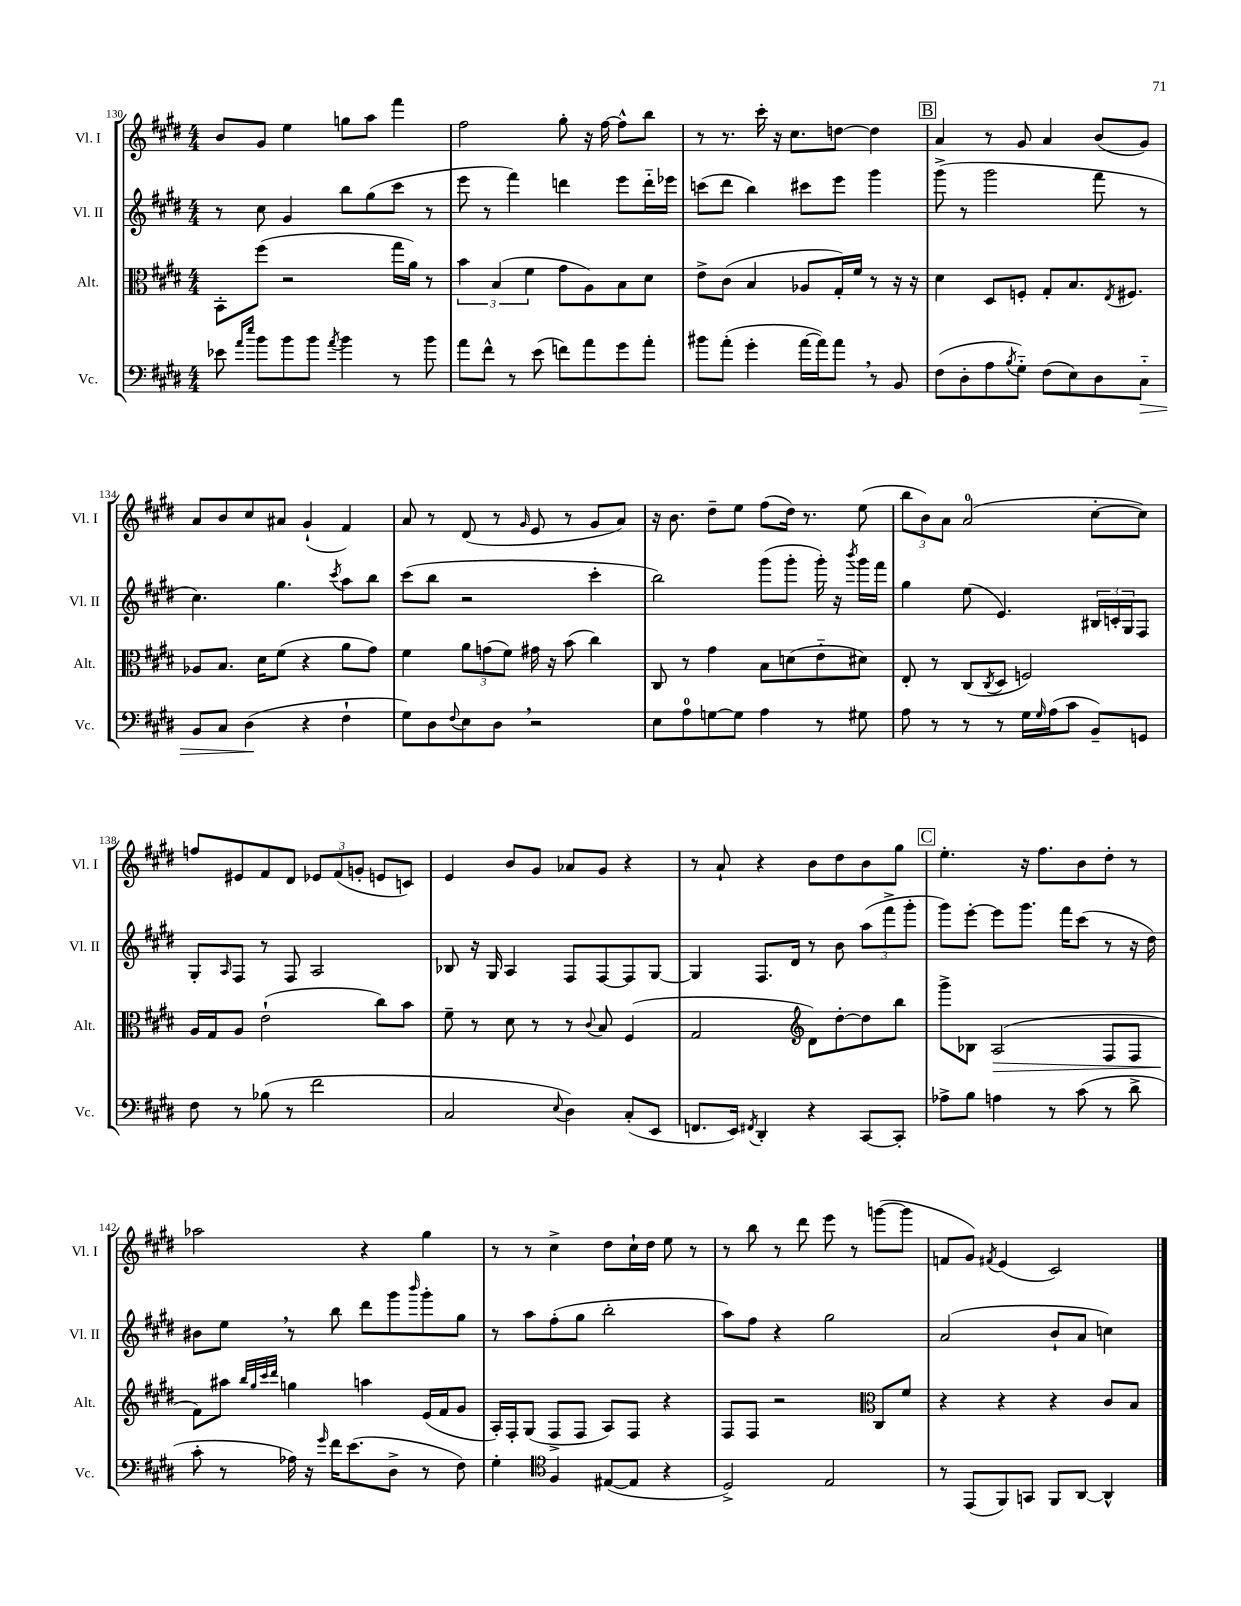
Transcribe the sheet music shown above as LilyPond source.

<<
\new StaffGroup <<
\new Staff = "s0" \with { instrumentName = "Vl. I" shortInstrumentName = "Vl. I" } {
    \clef treble \key e \major \numericTimeSignature \time 4/4
    b'8 gis'8 e''4 g''8 a''8 fis'''4 |
    fis''2 gis''8-. r16 fis''16~ fis''8-^ b''8 |
    r8 r8. cis'''16-. r16 cis''8. d''8~ d''4 |
    \mark \markup { \box "B" } a'4 r8 gis'8 a'4 b'8( gis'8) |
    a'8 b'8 cis''8 ais'8 gis'4-!( fis'4) |
    a'8 r8 dis'8( r8 \grace { gis'16 } e'8 r8 gis'8 a'8) |
    r16 b'8. dis''8-- e''8 fis''8( dis''16) r8. e''8( |
    \tuplet 3/2 { b''8 b'8) a'8 } a'2-0( cis''8~-. cis''8) |
    f''8 eis'8 fis'8 dis'8 \tuplet 3/2 { ees'8 fis'8( g'8-. } e'8 c'8) |
    e'4 b'8 gis'8 aes'8 gis'8 r4 |
    r8 a'8-! r4 b'8 dis''8 b'8 gis''8 |
    \mark \markup { \box "C" } e''4.-. r16 fis''8. b'8 dis''8-. r8 |
    aes''2 r4 gis''4 |
    r8 r8 cis''4-> dis''8 cis''16-! dis''16 e''8 r8 |
    r8 b''8 r8 dis'''8 e'''8 r8 g'''8~( g'''8 |
    f'8 gis'8) \acciaccatura { fis'8 } e'4( cis'2) \bar "|." |
}
\new Staff = "s1" \with { instrumentName = "Vl. II" shortInstrumentName = "Vl. II" } {
    \clef treble \key e \major \numericTimeSignature \time 4/4
    r8 cis''8 gis'4 b''8 gis''8( cis'''8 r8 |
    e'''8 r8 fis'''4) d'''4 e'''8 d'''16-_ ees'''16 |
    c'''8( dis'''8 b''4) cis'''8 e'''8 gis'''4 |
    \mark \markup { \box "B" } gis'''8->( r8 gis'''2 fis'''8 r8 |
    cis''4.) gis''4. \acciaccatura { cis'''8 } a''8 b''8 |
    cis'''8( b''8 r2 cis'''4-. |
    b''2) gis'''8( gis'''8-. gis'''16-.) r16 \acciaccatura { b'''8 } gis'''16 fis'''16 |
    gis''4 e''8( e'4.) \tuplet 3/2 { bis16 c'16-. gis16 } fis8 |
    gis8-. \grace { a16 } fis8 r8 fis8 a2 |
    bes8 r16 gis16 a4 fis8 fis8~ fis8 gis8~ |
    gis4 fis8. dis'16 r8 b'8 \tuplet 3/2 { a''8( fis'''8-> gis'''8-. } |
    \mark \markup { \box "C" } gis'''8) e'''8~-. e'''8 gis'''8. fis'''16 cis'''8( r8 r16 dis''16) |
    bis'8 e''8 \breathe r8 b''8 dis'''8 gis'''8 \grace { b'''16 } gis'''8-. gis''8 |
    r8 a''8 fis''8-.( gis''8 b''2-. |
    a''8) fis''8 r4 gis''2 |
    a'2( b'8-! a'8 c''4) \bar "|." |
}
\new Staff = "s2" \with { instrumentName = "Alt." shortInstrumentName = "Alt." } {
    \clef alto \key e \major \numericTimeSignature \time 4/4
    b,8-. fis''8( r2 gis''16 a'16) r8 |
    \tuplet 3/2 { b'4 b4( fis'4 } gis'8 a8) b8 dis'8 |
    e'8-> cis'8( b4 aes8 gis16-.) fis'16 r8 r16 r16 |
    \mark \markup { \box "B" } dis'4 dis8 f8-. gis8-. b8. \acciaccatura { e8 } fis8. |
    aes8 b8. dis'16 fis'8( r4 a'8 gis'8) |
    fis'4 \tuplet 3/2 { a'8 g'8( fis'8) } gis'16 r16 b'8( cis''4) |
    cis8 r8 gis'4 b8 d'8( e'8-_ dis'8) |
    e8-. r8 cis8( \acciaccatura { cis8 } dis8 f2) |
    a16 gis16 a8 e'2-!( cis''8) b'8 |
    fis'8-- r8 dis'8 r8 r8 \appoggiatura { cis'8 } b8 fis4( |
    gis2 \clef treble dis'8) dis''8~-. dis''8 b''8 |
    \mark \markup { \box "C" } gis'''8-> bes8 a2\>( fis8 fis8 |
    fis'8\!) ais''8 \grace { b''32 gis''32 cis'''32 dis'''32 } g''4 a''4 e'16( fis'16 gis'8 |
    a16-.) fis16-. gis8( fis8-> fis8 a8) fis8 r4 |
    fis8 fis8 r2 \clef alto cis8 fis'8 |
    r4 r4 r4 cis'8 b8 \bar "|." |
}
\new Staff = "s3" \with { instrumentName = "Vc." shortInstrumentName = "Vc." } {
    \clef bass \key e \major \numericTimeSignature \time 4/4
    ees'8 \grace { a'16 e''16 } b'8 b'8 b'8 \acciaccatura { a'8 } b'4 r8 b'8 |
    a'8 fis'8-^ r8 e'8( f'8) a'8 gis'8 a'8-. |
    bis'8 a'8-.( gis'4-. a'16~ a'16) a'8 \breathe r8 b,8 |
    \mark \markup { \box "B" } fis8( dis8-. a8 \acciaccatura { b8 } gis8-_) fis8( e8) dis8 cis8-_\> |
    b,8 cis8 dis4\!( r4 fis4-! |
    gis8) dis8 \appoggiatura { fis8 } e8 dis8 \breathe r2 |
    e8 a8-0 g8~ g8 a4 r8 gis8 |
    a8 r8 r8 r8 gis16 \grace { gis16 } a16( cis'8 b,8--) g,8 |
    fis8 r8 bes8( r8 fis'2 |
    cis2 \appoggiatura { e8 } dis4) cis8-.( e,8 |
    f,8. e,16) \acciaccatura { fis,8 } dis,4-. r4 cis,8~ cis,8-. |
    \mark \markup { \box "C" } aes8-> b8 a4 r8 cis'8( r8 dis'8-> |
    cis'8-. r8 aes16) r16 \grace { gis'16 } fis'16 e'8.( dis8-> r8 fis8) |
    gis4-. \clef tenor fis4 eis8~( eis8 r4 |
    dis2->) e2 |
    r8 e,8( fis,8) g,8 fis,8 a,8~ a,4-^ \bar "|." |
}
>>
>>
\layout { \context { \Score currentBarNumber = #130 } }
